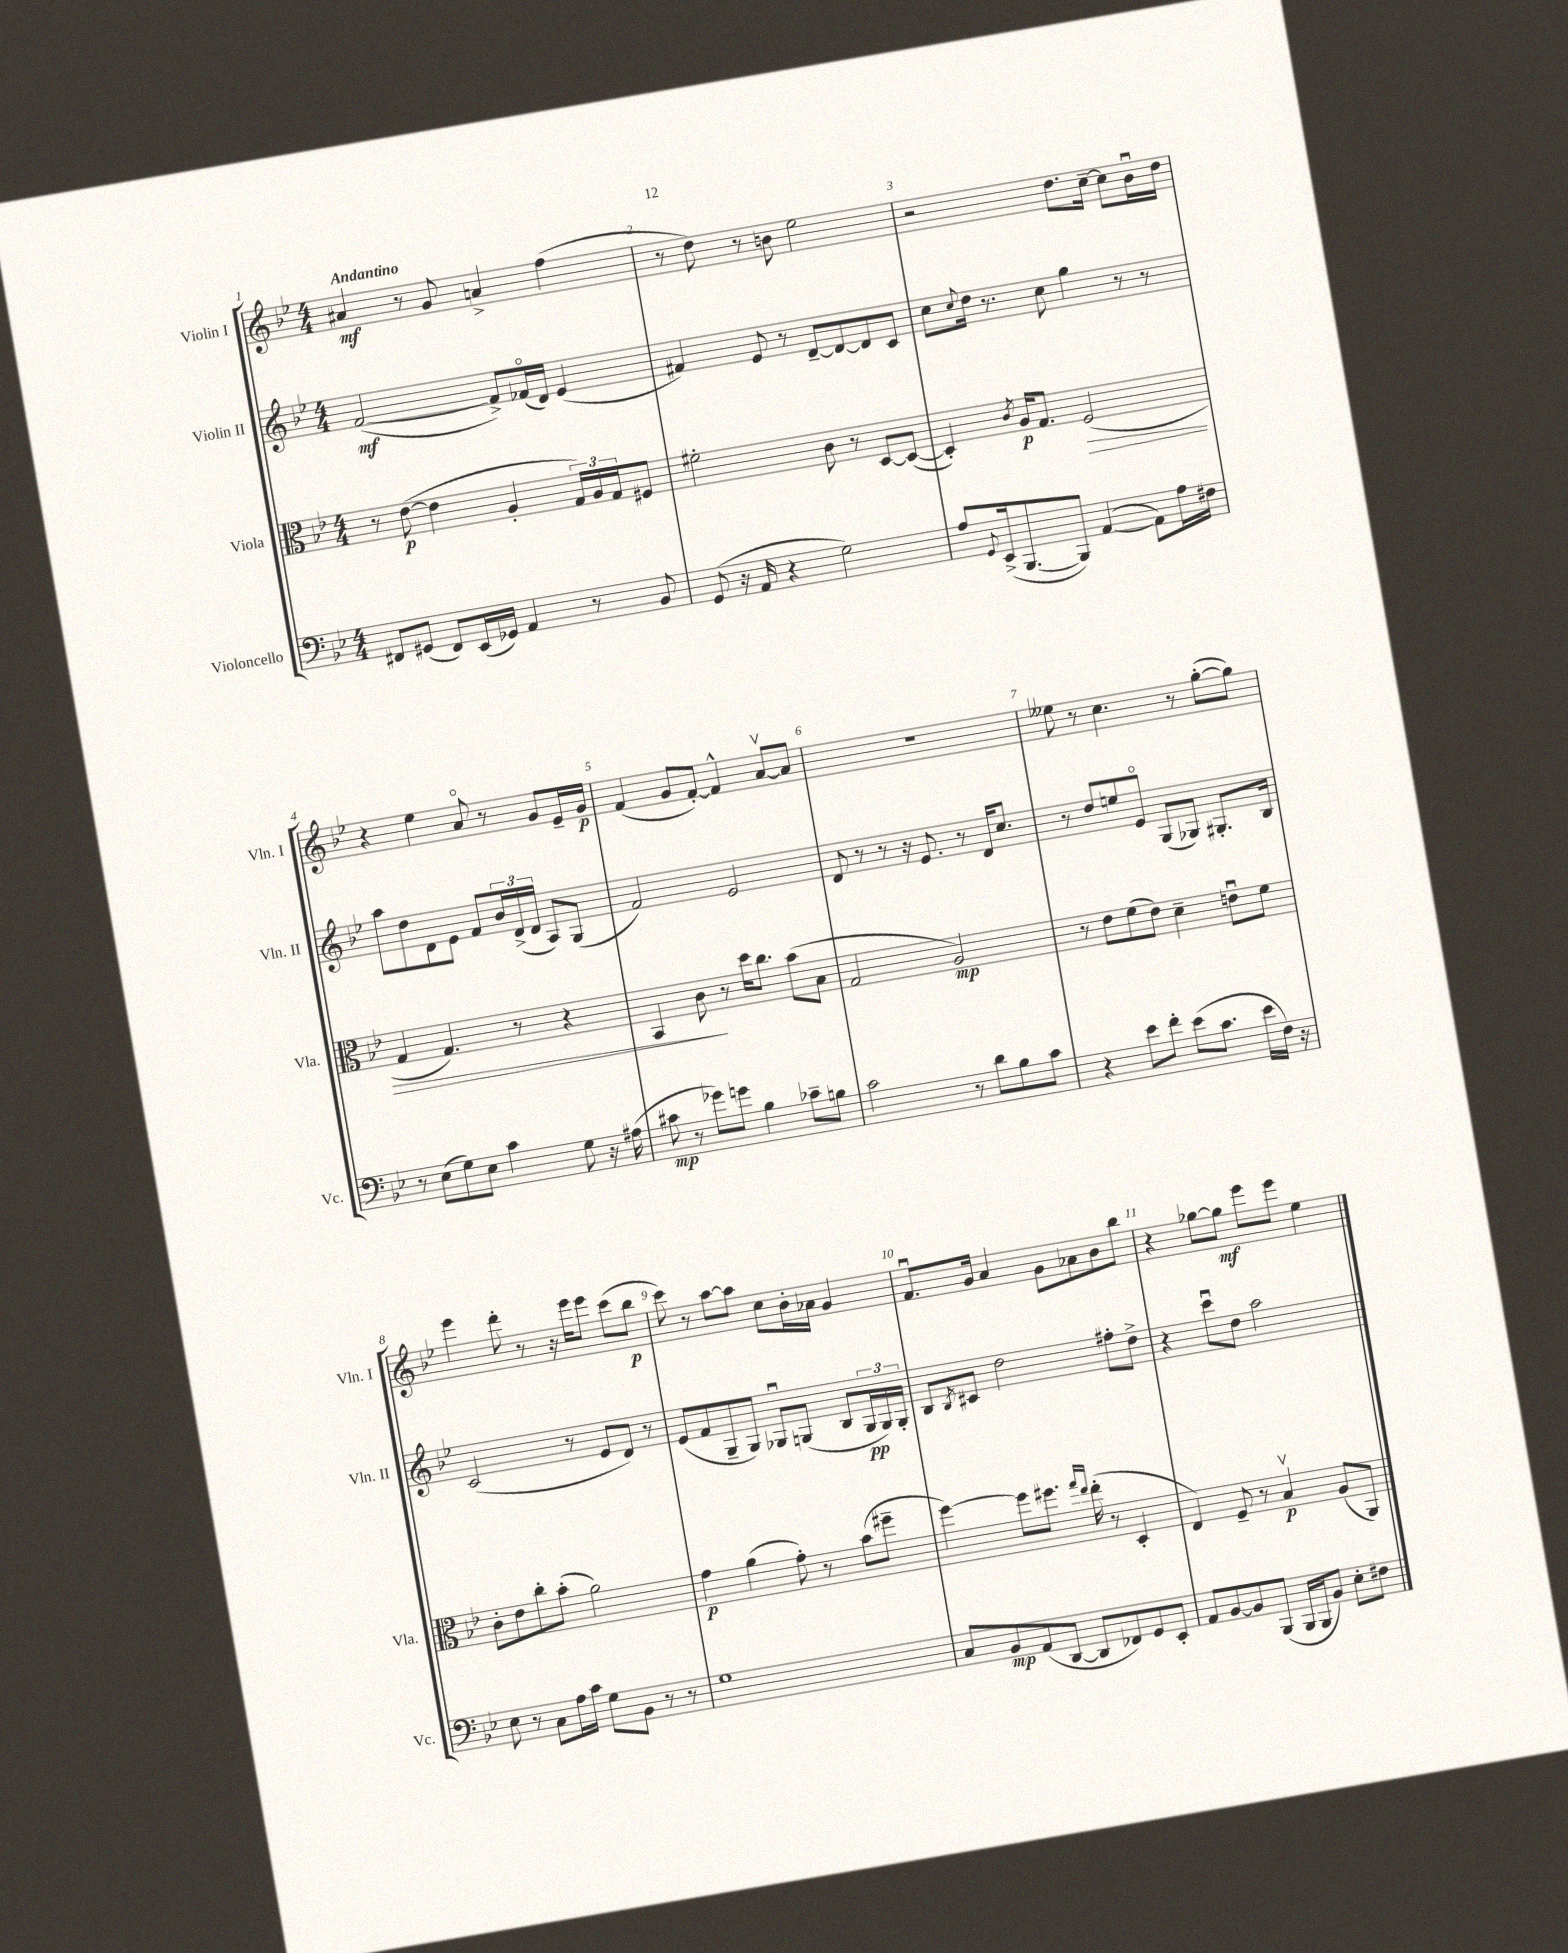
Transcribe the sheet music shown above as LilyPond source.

<<
\new StaffGroup <<
\new Staff = "s0" \with { instrumentName = "Violin I" shortInstrumentName = "Vln. I" } {
    \clef treble \key bes \major \numericTimeSignature \time 4/4 \tempo "Andantino"
    ais'4\mf r8 g'8 a'4-> f''4( |
    r8 d''8) r8 b'8 ees''2 |
    r2 d''8. c''16~-- c''8 bes'16\downbow d''16 |
    r4 ees''4 a'8\flageolet r8 g'8 ees'16-- g'16\p |
    f'4( g'8 f'8~-.) f'4-^ a'8~\upbow a'8 |
    r1 |
    eeses''8 r8 c''4. r8 g''8~-.( g''8) |
    ees'''4 d'''8-. r8 r16 ees'''16 ees'''8 c'''8( bes''8\p |
    c'''8) r8 a''8~ a''8 c''8 bes'16-. aes'16 g'4 |
    f'8.\downbow g'16 a'4 g'8 aes'8 bes'8 bes''8 |
    r4 ges''8~ ges''8\mf ees'''8 ees'''8 ees''4 \bar "|." |
}
\new Staff = "s1" \with { instrumentName = "Violin II" shortInstrumentName = "Vln. II" } {
    \clef treble \key bes \major \numericTimeSignature \time 4/4
    f'2~\mf( f'8->) fes'16\flageolet( d'16) ees'4( |
    fis'4) ees'8 r8 d'8~-- d'8~ d'8 c'8 |
    c''8 \appoggiatura { c''8 } d''16 r8. c''8 g''4 r8 r8 |
    a''8 d''8 d'8 ees'8 f'8 \tuplet 3/2 { bes'16 d'16->( d'16 } a8) g8( |
    f'2) ees'2 |
    d'8 r8 r8 r16 ees'8. r8 d'16 c''8. |
    r8 d''8 e''8 ees'8\flageolet g8( ges8) gis8.-. bes16 |
    c'2( r8 ees'8 d'8) r8 |
    ees'8( f'8 g8-- g8) ges8\downbow g8( bes8 \tuplet 3/2 { g16\pp g16) g16-. } |
    bes8 \acciaccatura { bes8 } cis'8 d''2 fis''8-. d''8-> |
    r4 c'''8\downbow d''8 a''2 \bar "|." |
}
\new Staff = "s2" \with { instrumentName = "Viola" shortInstrumentName = "Vla." } {
    \clef alto \key bes \major \numericTimeSignature \time 4/4
    r8 ees'8~\p( ees'4 a4-. \tuplet 3/2 { g16) a16 g16 } fis8 |
    fis'2-. c'8 r8 d8~ d8~( |
    d4-.) \acciaccatura { c'8 } a16\p g8. f2\>( |
    g4 g4.) r8 r4 |
    bes,4 c'8\! r8 d''16 c''8. bes'8( bes8 |
    g2 a2\mp) |
    r8 ees'8 f'8( ees'8) d'4-- e'8\downbow f'8 |
    c'8-. ees'8 c''8-. bes'8-.( a'2) |
    g'4\p a'4( g'8-.) r8 bes'8( fis''8-- |
    f''4~) f''8 fis''8. \grace { g''16 ees''16 } ees''16-.( r8 d4-. |
    ees4) f8-- r8 bes4\upbow\p a8( a,8) \bar "|." |
}
\new Staff = "s3" \with { instrumentName = "Violoncello" shortInstrumentName = "Vc." } {
    \clef bass \key bes \major \numericTimeSignature \time 4/4
    fis,8 gis,8( fis,8) ees,16( ges,16) a,4 r8 bes,8 |
    g,8( r16 a,16 r4 g2) |
    a8 \appoggiatura { g,8 } ees,16->( bes,,8.~ bes,,8) a,4~( a,8) a16 fis16 |
    r8 ees8( g8) ees8 c'4 g8 r16 ais16( |
    cis'8\mp r8 ges'8) g'8 bes4 ces'8-- b8 |
    c'2 r8 d'8 bes8 c'8 |
    r4 ees'8 f'8-. ees'8( c'8. ees'16 f16) r16 |
    ees8 r8 c8 a16 c'16 g8 bes,8 r8 r8 |
    g1 |
    c8 bes,8\mp a,8( d,8~ d,8 fes,8) g,8 ees,8-. |
    a,8 bes,8~ bes,8 bes,,8( bes,,16 bes,,16 bes,8) ees8-. fis8 \bar "|." |
}
>>
>>
\layout { \context { \Score \override BarNumber.break-visibility = ##(#f #t #t) barNumberVisibility = #all-bar-numbers-visible } }
